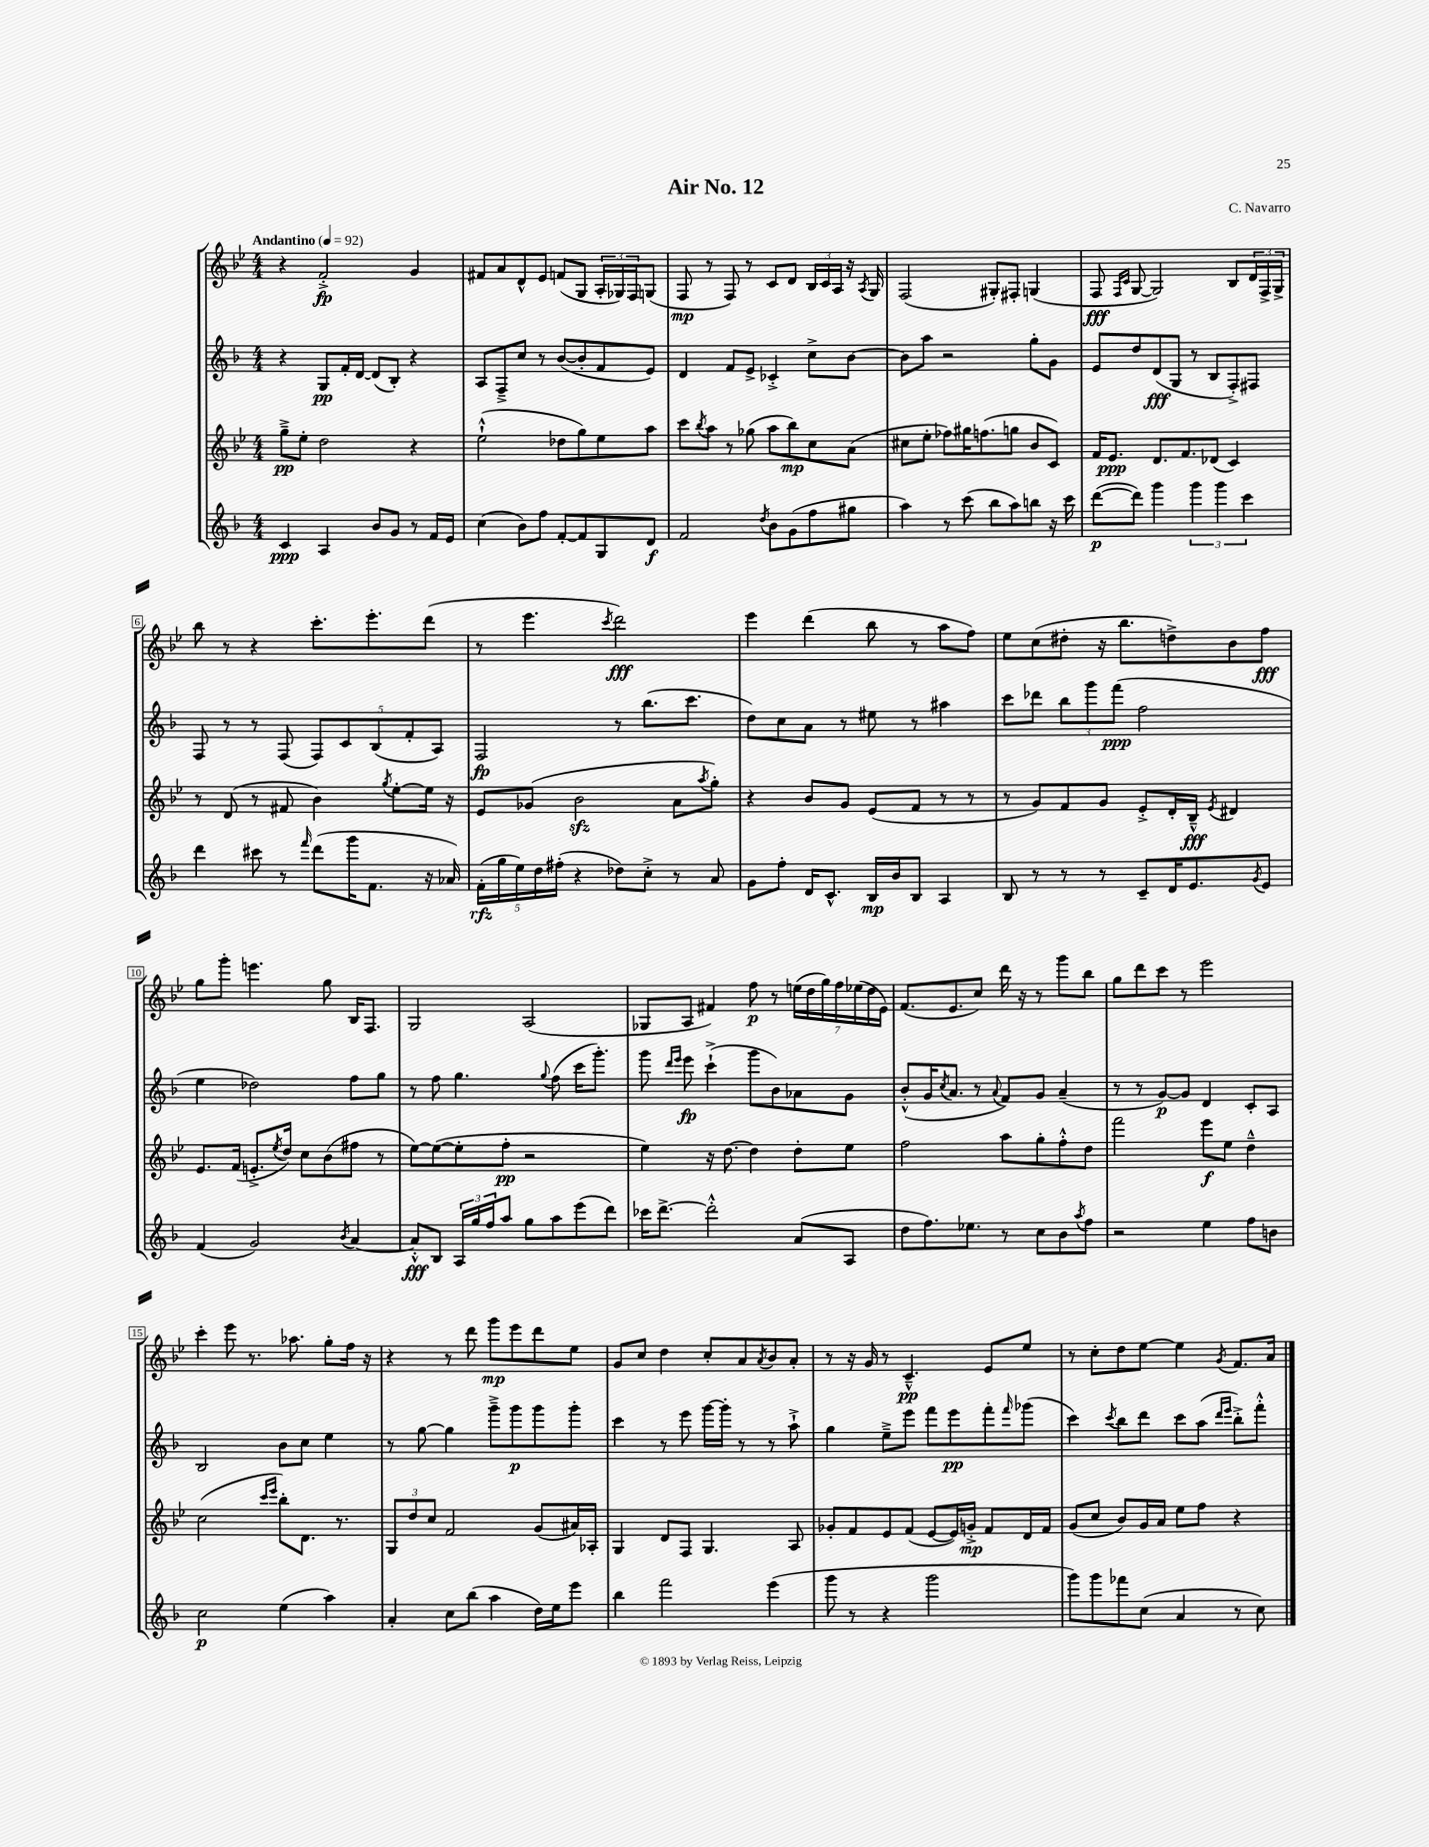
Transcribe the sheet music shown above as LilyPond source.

\header { title = "Air No. 12" composer = "C. Navarro" }
<<
\new StaffGroup <<
\new Staff = "s0" {
    \clef treble \key bes \major \numericTimeSignature \time 4/4 \tempo "Andantino" 4 = 92
    r4 f'2-.->\fp g'4 |
    fis'8 a'8 d'8-^ ees'8 f'8( g8 \tuplet 3/2 { a16-. ges16) f16 } g8( |
    f8\mp r8 f8) r8 c'8 d'8 \tuplet 3/2 { bes16 c'16 a16 } r16 \acciaccatura { a8 } g16 |
    f2( gis8-.) fis8-. g4( |
    f8\fff \grace { f16 c'16 } g8~ g2) bes8 \tuplet 3/2 { d'16 f16-> g16-> } |
    bes''8 r8 r4 c'''8.-. ees'''8.-. d'''8( |
    r8 ees'''4. \acciaccatura { c'''8 } d'''2\fff) |
    ees'''4 d'''4( bes''8 r8 a''8 f''8) |
    ees''8 c''8( dis''8-. r16 bes''8. d''8->) bes'8 f''8\fff |
    g''8 g'''8-. e'''4. g''8 bes16 f8. |
    g2 a2( |
    ges8 a8 fis'4) f''8\p r8 \tuplet 7/4 { e''16( d''16 g''16) f''16 ees''16( d''16 ees'16) } |
    f'8.( ees'8. c''8) d'''16 r16 r8 g'''8 bes''8 |
    g''8 d'''8 c'''8 r8 ees'''2 |
    c'''4-. ees'''8 r8. aes''8. g''8-. f''16 r16 |
    r4 r8 d'''8 g'''8\mp ees'''8 d'''8 ees''8 |
    g'8 c''8 d''4 c''8-. a'8 \acciaccatura { a'8 } bes'8 a'8-. |
    r8 r16 g'16 r8 c'4.---^\pp ees'8 ees''8 |
    r8 c''8-. d''8 ees''8~ ees''4 \acciaccatura { g'8 } f'8. a'16 \bar "|." |
}
\new Staff = "s1" {
    \clef treble \key f \major \numericTimeSignature \time 4/4
    r4 g8\pp f'16-. d'16~ d'8( bes8-.) r4 |
    a8 f8---> c''8 r8 bes'8~( bes'8-. f'8 e'8) |
    d'4 f'8 e'8-> ces'4-.-> c''8-> bes'8~ |
    bes'8 a''8 r2 g''8-. g'8 |
    e'8 d''8 d'8\fff( g8 r8 bes8 f8-.->) fis8 |
    f8 r8 r8 f8( \tuplet 5/4 { f8) c'8 bes8( f'8-. a8) } |
    f2\fp r8 bes''8.( c'''8. |
    d''8) c''8 a'8 r8 eis''8 r8 ais''4 |
    c'''8 des'''8 \tuplet 3/2 { bes''8 g'''8 f'''8\ppp( } f''2 |
    e''4 des''2) f''8 g''8 |
    r8 f''8 g''4. \appoggiatura { g''8 } f''8( c'''16 g'''8.-.) |
    g'''8 \grace { d'''16 e'''16 } e'''8\fp c'''4-!->( g'''8 bes'8) aes'8 g'8 |
    bes'8-.-^( g'16 \acciaccatura { c''8 } a'8. r8 \appoggiatura { a'8 } f'8) g'8 a'4--( |
    r8 r8 g'8~\p) g'8 d'4 c'8-. a8 |
    bes2 bes'8 c''8 e''4 |
    r8 g''8~ g''4 g'''8---> g'''8\p g'''8 g'''8-. |
    c'''4 r8 e'''8 g'''16~ g'''16-. r8 r8 a''8-!-> |
    g''4 e''8---> e'''8 f'''8 e'''8\pp f'''8-. \grace { f'''16 } ges'''8( |
    c'''4) \acciaccatura { c'''8 } bes''8 d'''8 c'''8 a''8( \grace { d'''16 e'''16 } bes''8-.->) f'''8-.-^ \bar "|." |
}
\new Staff = "s2" {
    \clef treble \key bes \major \numericTimeSignature \time 4/4
    g''8--->\pp ees''8-. d''2 r4 |
    ees''2-!-^( des''8 g''8) ees''8 a''8 |
    c'''8 \acciaccatura { bes''8 } a''8 r8 ges''8( a''8 bes''8\mp) c''8 a'8( |
    cis''8 ees''8-. fes''8) gis''16 f''8.( g''8 bes'8 c'8) |
    f'16 ees'8.\ppp d'8. f'8. des'8( c'4) |
    r8 d'8( r8 fis'8 bes'4) \acciaccatura { g''8 } ees''8~-. ees''16 r16 |
    ees'8 ges'8( bes'2\sfz a'8 \acciaccatura { a''8 } g''8-.) |
    r4 bes'8 g'8 ees'8( f'8 r8 r8 |
    r8 g'8) f'8 g'8 ees'8-.-> d'16-. bes16---^\fff \acciaccatura { ees'8 } dis'4 |
    ees'8. f'16( e'8.-.-> \acciaccatura { ees''8 } d''16) c''8 bes'8( fis''8 r8 |
    ees''8~) ees''8~( ees''8-. f''8-.\pp r2 |
    ees''4) r16 d''8.~ d''4 d''8-. ees''8 |
    f''2 a''8 g''8-. f''8-.-^ d''8 |
    f'''2 ees'''8\f ees''8 d''4---^ |
    c''2( \grace { c'''16 ees'''16 } bes''8-.) d'8. r8. |
    \tuplet 3/2 { g8 d''8 c''8 } f'2 g'8( ais'16) aes16-. |
    g4 d'8 f8 g4. a8 |
    ges'8-. f'8 ees'8 f'8( ees'8~ ees'16) g'16-.->\mp f'8 d'16 f'16 |
    g'8( c''8 bes'8) g'16 a'16 ees''8 f''8 r4 \bar "|." |
}
\new Staff = "s3" {
    \clef treble \key f \major \numericTimeSignature \time 4/4
    c'4\ppp a4 bes'8 g'8 r8 f'16 e'16 |
    c''4( bes'8) f''8 f'8~-. f'8 g8 d'8\f |
    f'2 \acciaccatura { d''8 } bes'8 g'8( f''8 gis''8 |
    a''4) r8 c'''8( bes''8 a''8) b''8 r16 c'''16 |
    d'''8~\p( d'''8) g'''4 \tuplet 3/2 { g'''4 g'''4 c'''4 } |
    d'''4 cis'''8 r8 \grace { f'''16 } d'''8( g'''16 f'8. r16 aes'16) |
    \tuplet 5/4 { f'16-.\rfz( g''16 e''16) d''16 fis''16-.( } r4 des''8) c''8-.-> r8 a'8 |
    g'8 f''8-. d'16 c'8.-^ bes16\mp bes'16 bes8 a4 |
    bes8 r8 r8 r8 c'8-- d'16 e'8. \acciaccatura { g'8 } e'8 |
    f'4( g'2) \acciaccatura { bes'8 } a'4~ |
    a'8-.-^\fff bes8 \tuplet 3/2 { a16 g''16 f''16 } a''8 g''8 a''8 e'''8( d'''8) |
    ces'''16 d'''8.~-> d'''2-.-^ a'8( a8 |
    d''8 f''8.) ees''8. r8 c''8 bes'8 \acciaccatura { a''8 } f''8 |
    r2 e''4 f''8 b'8 |
    c''2\p e''4( a''4) |
    a'4-. c''8 bes''8( a''4 d''16) e''16 e'''8 |
    bes''4 f'''2 e'''4( |
    g'''8 r8 r4 g'''2 |
    g'''8) g'''8 fes'''8 c''8( a'4 r8 c''8) \bar "|." |
}
>>
>>
\layout { \context { \Score \override BarNumber.stencil = #(make-stencil-boxer 0.1 0.3 ly:text-interface::print) } }
